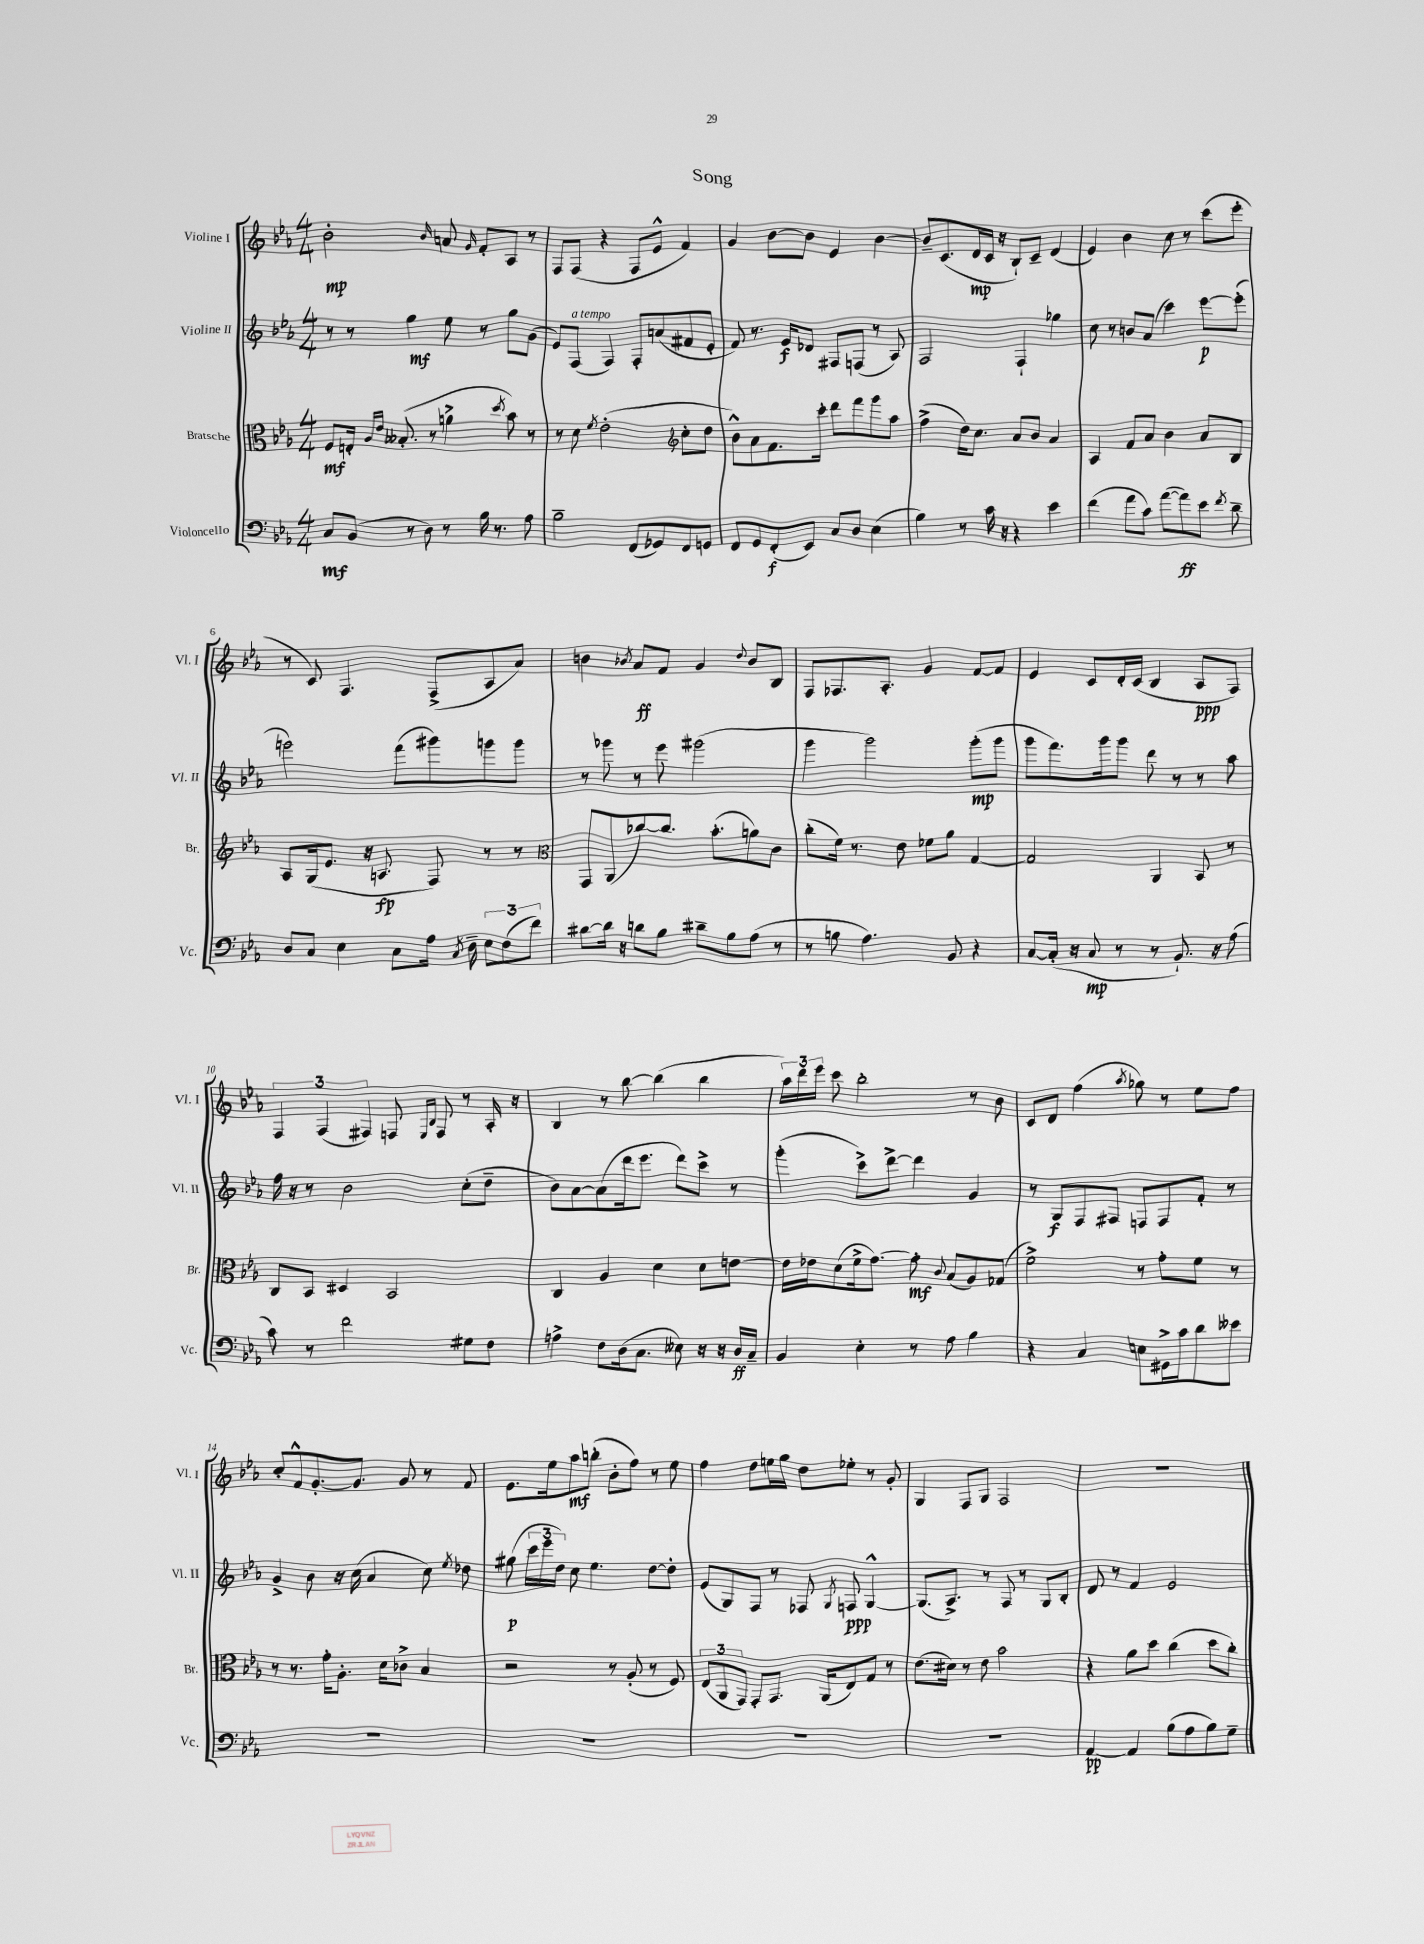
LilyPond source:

\header { title = "Song" }
<<
\new StaffGroup <<
\new Staff = "s0" \with { instrumentName = "Violine I" shortInstrumentName = "Vl. I" } {
    \clef treble \key ees \major \numericTimeSignature \time 4/4
    \autoBeamOff bes'2-.\mp \grace { bes'16 } a'8 \grace { g'16 } f'8[-. aes8] r8 |
    f8[ f8]( r4 f8[ ees'8]-^ f'4) |
    g'4 bes'8[~ bes'8] ees'4 bes'4~ |
    bes'8[-- c'8.( d'16\mp c'16] r16 bes8[-!) c'8]-- d'4( |
    ees'4) bes'4 c''8 r8 c'''8[( ees'''8]-. |
    r8 c'8) f4. f8[->( aes8 aes'8]) |
    b'4 \acciaccatura { bes'8 } aes'8[\ff f'8] g'4 \appoggiatura { d''8 } bes'8[ bes8] |
    f8[ fes8. aes8.]-. g'4 f'8[~ f'8] |
    ees'4 c'8[ d'16-. c'16]( bes4 aes8[\ppp f8]) |
    \tuplet 3/2 { f4 f4( fis4) } f8 \grace { ees16[ bes16] } f8 r8 aes16-. r16 |
    bes4 r8 bes''8~ bes''4( bes''4 |
    \tuplet 3/2 { aes''16[) d'''16 ees'''16] } c'''8 bes''2-. r8 bes'8 |
    c'8[ d'8] f''4( \acciaccatura { aes''8 } ges''8) r8 ees''8[ f''8] |
    c''8[-. f'8-^ g'8.~-. g'8.] g'8 r8 f'8 |
    ees'8.[ ees''16 aes''8\mf b''8]-.( bes'8[-. f''8]) r8 ees''8 |
    f''4 d''8[ e''16 g''16] d''8[ ees''8]-. r8 g'8-. |
    g4 f8[ g8] f2 |
    R1 \bar "|." |
}
\new Staff = "s1" \with { instrumentName = "Violine II" shortInstrumentName = "Vl. II" } {
    \clef treble \key ees \major \numericTimeSignature \time 4/4
    \autoBeamOff r8 r8 g''4\mf ees''8 r8 g''8[ g'8]( |
    ees'8[) f8]^\markup { \italic "a tempo" }( f4) f8[-. a'8( fis'8 ees'8]-. |
    f'8) r8. ees'16[\f des'8] fis8[ f8]( r8 aes8) |
    f2 f4-! ges''4 |
    c''8 r8 b'8[ aes'8]( c'''4) ees'''8[~\p ees'''8]-.( |
    e'''2) f'''8[( gis'''8) g'''8 g'''8] |
    r8 ges'''8 r8 ees'''8 gis'''2( |
    g'''4 g'''2) g'''8[-.\mp( g'''8] |
    g'''8[ f'''8.) g'''16 g'''8] d'''8 r8 r8 aes''8 |
    f''16 r16 r8 bes'2 c''8[-.( d''8]-- |
    bes'8[) aes'8~ aes'8( d'''16 ees'''8.] d'''8[) c'''8]-> r8 |
    g'''4-.( c'''8[->) d'''8]~-> d'''4 g'4 |
    r8 g8[\f f8 fis8] f8[ f8 f'8]-. r8 |
    g'4-> bes'8 r16 c''16( aes'4 c''8) \acciaccatura { ees''8 } des''8 |
    gis''8\p( \tuplet 3/2 { c'''16[ ees'''16 d''16]) } c''8 ees''4. d''8[~ d''8]-. |
    ees'8[( g8) f8] r8 fes8 \acciaccatura { g8 } f8\ppp g4~-^ |
    g8.[( aes8.]->) r8 f8 r8 g8[ bes8]-. |
    d'8 r8 f'4 ees'2 \bar "|." |
}
\new Staff = "s2" \with { instrumentName = "Bratsche" shortInstrumentName = "Br." } {
    \clef alto \key ees \major \numericTimeSignature \time 4/4
    \autoBeamOff f8[\mf e16]-. \grace { aes16[ ees'16] } beses8.-.( r8 a'4-> \acciaccatura { d''8 } bes'8) r8 |
    r8 d'8 \acciaccatura { f'8 } ees'2-.( \clef treble c''8[-. d''8] |
    bes'8[-^) aes'8 f'8. c'''16]-. d'''8[ f'''8 g'''8 aes''8] |
    f''4->( d''16[) c''8.] aes'8[ bes'8] aes'4 |
    aes4 f'8[ aes'8] bes'4 aes'8[ bes8] |
    aes8[ g16( ees'8.] r16 a8.\fp f8) r8 r8 |
    \clef alto g,8[ aes,8( ces''8~) ces''8.] bes'8.[-.( a'8) c'8] |
    c''8[-.( f'16]) r8. ees'8 fes'8[ aes'8] g4~ |
    g2 aes,4 bes,8 r8 |
    c8[ bes,8] dis4 bes,2 |
    c4 aes4 d'4 d'8[ e'8]~ |
    e'16[ ees'16 d'8( f'16-> g'8.]~) g'8-.\mf \appoggiatura { c'8 } bes8[( aes8) ges8]( |
    f'2->) r8 g'8[-. f'8] r8 |
    r8 r8. g'16[-. aes8.]-. d'16[ ces'8]-> bes4 |
    r2 r8 aes8-.( r8 f8) |
    \tuplet 3/2 { ees8[( aes,8 g,8]) } g,8[-. g,8.] aes,16[( ees8) g8] r8 |
    ees'8.[( dis'16]) r8 ees'8 bes'2 |
    r4 aes'8[ d''8] c''4( d''8[ c''8]-.) \bar "|." |
}
\new Staff = "s3" \with { instrumentName = "Violoncello" shortInstrumentName = "Vc." } {
    \clef bass \key ees \major \numericTimeSignature \time 4/4
    \autoBeamOff c8[\mf bes,8]( r8 d8) r8 bes16 r8. aes8 |
    bes2-- f,8[( ges,8) f,8 g,8] |
    f,8[ g,8 f,8-.\f( ees,8]) c8[ d8] ees4( |
    bes4) r8 c'16 r16 r4 ees'4 |
    f'4( aes'8[ c'8]) aes'8[~( aes'8\ff) ees'8] \acciaccatura { f'8 } d'8-- |
    d8[ c8] ees4 c8[ aes16] \acciaccatura { c8 } d16-- \tuplet 3/2 { ees8[ f8( f'8]) } |
    dis'8[~ dis'16] r16 d'8[ bes8] dis'8[-- bes8 aes8]( r8 |
    r8 b8 aes4.) bes,8 r4 |
    c8[~ c16]-.( r16 c8\mp r8 r8 bes,8.-!) r16 aes8( |
    c'8) r8 f'2 gis8[ f8] |
    a4-> f8[ d16( c8.] eeses8) r16 r16 d16[\ff c16]-- |
    bes,4 ees4-. r8 aes8 bes4 |
    r4 c4 e8[ gis,16-> c'16 d'8 eeses'8] |
    R1 |
    R1 |
    R1 |
    R1 |
    aes,4~\pp aes,4 bes8[( aes8 bes8) g8]-- \bar "|." |
}
>>
>>
